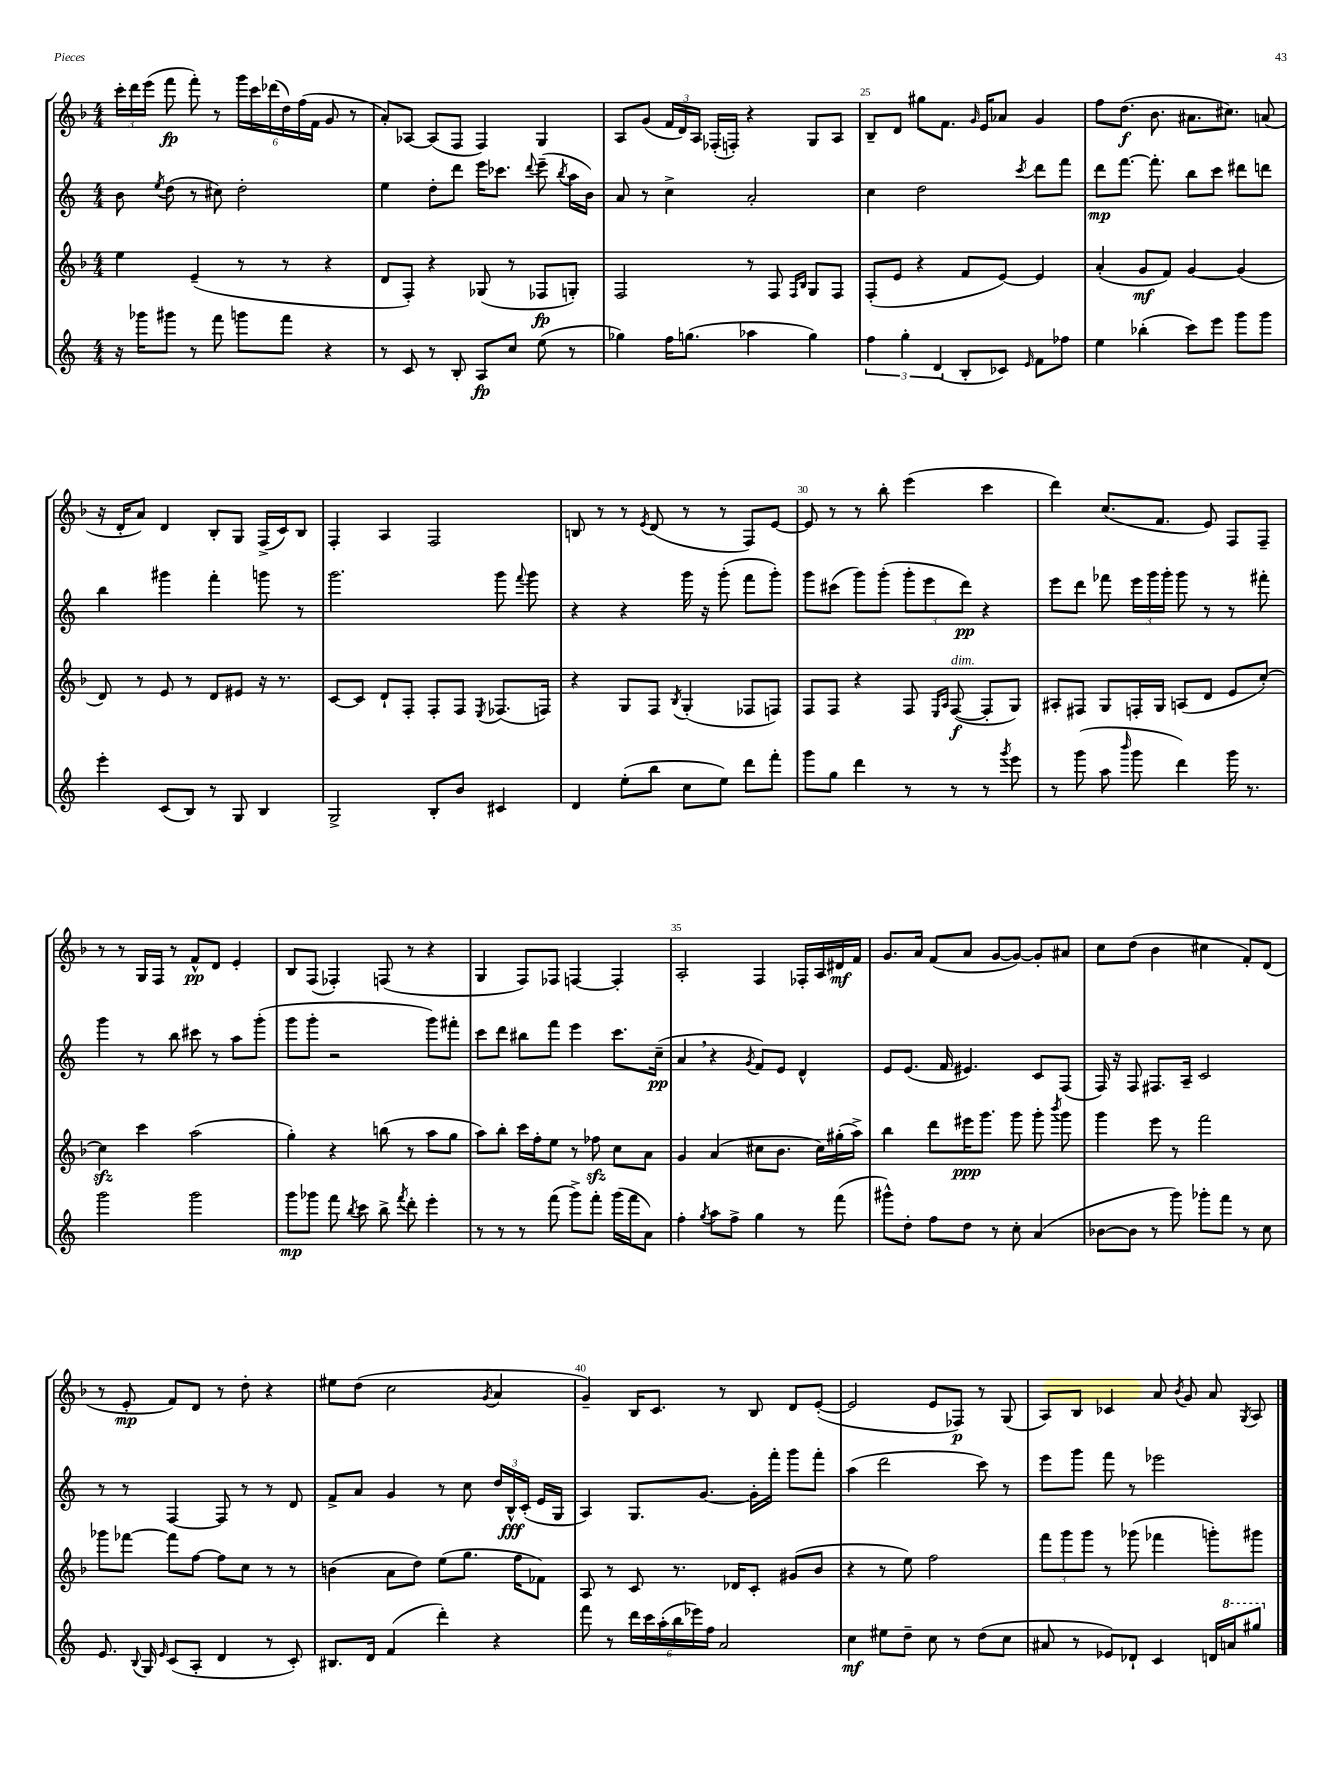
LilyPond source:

<<
\new StaffGroup <<
\new Staff = "s0" {
    \clef treble \key f \major \numericTimeSignature \time 4/4
    \autoBeamOff \tuplet 3/2 { c'''16[-. d'''16 e'''16]( } f'''8\fp f'''8-.) r8 \tuplet 6/4 { g'''16[ c'''16 des'''16( d''16) f''16( f'16] } g'8 r8 |
    a'8[-.) aes8]~ aes8[( f8] f4) g4 |
    a8[ g'8]( \tuplet 3/2 { f'16[ d'16) a16] } fes16[-.( f16]-.) r4 g8[ a8] |
    bes8[-- d'8] gis''8[ f'8.] \grace { g'16 } e'16[ aes'8] g'4 |
    f''8[ d''8.]\f( bes'8. ais'8.[ cis''8.]) a'8( |
    r16 d'16[-. a'8]) d'4 bes8[-. g8] f16[->( c'16) bes8] |
    f4-. a4 f2 |
    b8 r8 r8 \acciaccatura { e'8 } d'8( r8 r8 f8[) e'8]~ |
    e'8 r8 r8 bes''8-. e'''4( c'''4 |
    d'''4) c''8.[( f'8.] e'8) f8[ f8]-- |
    r8 r8 g16[ f16] r8 f'8[-^\pp d'8] e'4-. |
    bes8[ f8]( fes4-.) f8( r8 r4 |
    g4 f8[) fes8] f4~ f4-. |
    a2-. f4 fes16[-. a16 dis'16\mf f'16] |
    g'8.[ a'16] f'8[( a'8] g'8[~ g'8]~) g'8[-. ais'8] |
    c''8[ d''8]( bes'4 cis''4 f'8[-.) d'8]( |
    r8 e'8-.\mp f'8[) d'8] r8 d''8-. r4 |
    eis''8[ d''8]( c''2 \acciaccatura { g'8 } a'4 |
    g'4--) bes16[ c'8.] r8 bes8 d'8[ e'8]~-.( |
    e'2 e'8[ fes8]\p) r8 g8( |
    a8[) bes8] ces'4 a'8 \acciaccatura { bes'8 } g'8 a'8 \acciaccatura { g8 } a8 \bar "|." |
}
\new Staff = "s1" {
    \clef treble \key c \major \numericTimeSignature \time 4/4
    \autoBeamOff b'8 \acciaccatura { e''8 } d''8( r8 cis''8) d''2-. |
    e''4 d''8[-. d'''8] e'''16[ ces'''8.] \appoggiatura { d'''8 } e'''8--( \acciaccatura { b''8 } a''16[ b'16]) |
    a'8 r8 c''4-> a'2-. |
    c''4 d''2 \acciaccatura { c'''8 } d'''8[ f'''8] |
    d'''8[\mp f'''8.]~ f'''8.-. b''8[ c'''8] dis'''8[ d'''8] |
    b''4 gis'''4 f'''4-. g'''8 r8 |
    g'''2. g'''8 \appoggiatura { f'''8 } g'''8 |
    r4 r4 g'''16 r16 g'''8-.( f'''8[ g'''8]-.) |
    g'''8[ cis'''8]( g'''8[) g'''8]-.( \tuplet 3/2 { g'''8[-. e'''8 d'''8]\pp) } r4 |
    e'''8[ d'''8] fes'''8 \tuplet 3/2 { e'''16[ g'''16 g'''16]-. } g'''8 r8 r8 fis'''8-. |
    g'''4 r8 b''8 cis'''8 r8 a''8[ g'''8]-.( |
    g'''8[ g'''8]-. r2 g'''8[) fis'''8]-. |
    c'''8[ d'''8] bis''8[ f'''8] e'''4 c'''8.[ c''16]--\pp( |
    a'4 \breathe r4 \acciaccatura { g'8 } f'8[) e'8] d'4-^ |
    e'8[ e'8.]( f'16 eis'4.) c'8[ f8]( |
    f16) r16 f8 fis8.[ a16]-- c'2 |
    r8 r8 f4~ f8 r8 r8 d'8 |
    f'8[-> a'8] g'4 r8 c''8 \tuplet 3/2 { d''16[ b16-^\fff c'16]-.( } e'16[ g16] |
    a4) g8.[ g'8.]~ g'16[-. f'''16]-. g'''8[ f'''8]-. |
    a''4( d'''2 c'''8) r8 |
    e'''8[ g'''8] f'''8 r8 ees'''2 \bar "|." |
}
\new Staff = "s2" {
    \clef treble \key f \major \numericTimeSignature \time 4/4
    \autoBeamOff e''4 e'4--( r8 r8 r4 |
    d'8[ f8]-.) r4 ges8( r8 fes8[\fp g8]-.) |
    f2 r8 f8 \grace { f16[ bes16] } g8[ f8] |
    f8[-.( e'8] r4 f'8[ e'8]~) e'4 |
    a'4-.( g'8[\mf f'8]) g'4~ g'4( |
    d'8) r8 e'8 r8 d'8[ eis'8] r16 r8. |
    c'8[~ c'8] d'8[-! f8]-. f8[-. f8] \acciaccatura { e8 } fes8.[( f16]) |
    r4 g8[ f8] \acciaccatura { bes8 } g4-.( fes8[ f8]) |
    f8[ f8] r4 f8 \grace { e16[ a16] } f8~\f^\markup { \italic "dim." }( f8[-. g8]) |
    ais8[-. fis8] g8[ f16-. g16] a8[( d'8] e'8[ c''8]~-.) |
    c''4\sfz c'''4 a''2( |
    g''4-.) r4 b''8( r8 a''8[ g''8] |
    a''8[) bes''8]-. c'''16[ f''16-. e''8] r8 fes''8\sfz c''8[ a'8] |
    g'4 a'4( cis''8[ bes'8.] cis''16[) gis''16-.( a''16]->) |
    bes''4 d'''8[ eis'''16\ppp g'''8.] g'''8 g'''8-. \acciaccatura { bes'''8 } g'''8 |
    g'''4 e'''8 r8 f'''2 |
    ges'''8[ fes'''8]~ fes'''8[ f''8]~ f''8[ c''8] r8 r8 |
    b'4( a'8[ d''8]) e''8[( g''8.] f''16[ fes'8]) |
    a8 r8 c'8 r8. des'16[ c'8]-. gis'8[( bes'8] |
    r4 r8 e''8) f''2 |
    \tuplet 3/2 { f'''8[ g'''8 g'''8] } r8 ges'''8( fes'''4 g'''8[-.) gis'''8] \bar "|." |
}
\new Staff = "s3" {
    \clef treble \key c \major \numericTimeSignature \time 4/4
    \autoBeamOff r16 ges'''16[ gis'''8] r8 f'''8 g'''8[ f'''8] r4 |
    r8 c'8 r8 b8-. a8[\fp c''8] e''8( r8 |
    ges''4) f''16[ g''8.]( aes''4 g''4) |
    \tuplet 3/2 { f''4 g''4-. d'4( } b8[-. ces'8]) \grace { e'16 } f'8[ fes''8] |
    e''4 bes''4-.( c'''8[) e'''8] g'''8[ g'''8] |
    e'''4-. c'8[( b8]) r8 g8 b4 |
    g2-> b8[-. b'8] cis'4 |
    d'4 e''8[-.( b''8] c''8[ e''8]) d'''8[ f'''8]-. |
    g'''8[ g''8] d'''4 r8 r8 r8 \acciaccatura { g'''8 } e'''8 |
    r8 g'''8( a''8 \grace { b'''16 } g'''8 d'''4) g'''16 r8. |
    g'''2 g'''2 |
    g'''8[\mp ges'''8] f'''8 \acciaccatura { b''8 } c'''8 b''8-> \acciaccatura { f'''8 } d'''8-. e'''4-. |
    r8 r8 r8 f'''8( g'''8[->) f'''8]-. g'''16[( f'''16 a'8]) |
    f''4-. \acciaccatura { g''8 } a''8[ f''8]-> g''4 r8 f'''8( |
    gis'''8[-^) d''8]-. f''8[ d''8] r8 c''8-. a'4( |
    bes'8[~ bes'8] r8 g'''8) ges'''8[-. f'''8] r8 c''8 |
    e'8. \appoggiatura { b8 } g16 \grace { e'16 } c'8[( a8]-. d'4 r8 c'8-.) |
    bis8.[ d'16] f'4( d'''4-.) r4 |
    f'''8 r8 \tuplet 6/4 { d'''16[ c'''16 a''16-.( b''16 ees'''16) f''16] } a'2 |
    c''4\mf eis''8[ d''8]-- c''8 r8 d''8[( c''8] |
    ais'8 r8 ees'8[) des'8]-! c'4 d'16[ \ottava #1 a''!16 gis'''8] \ottava #0 \bar "|." |
}
>>
>>
\layout { \context { \Score currentBarNumber = #22 \override BarNumber.break-visibility = ##(#f #t #t) barNumberVisibility = #(every-nth-bar-number-visible 5) } }
